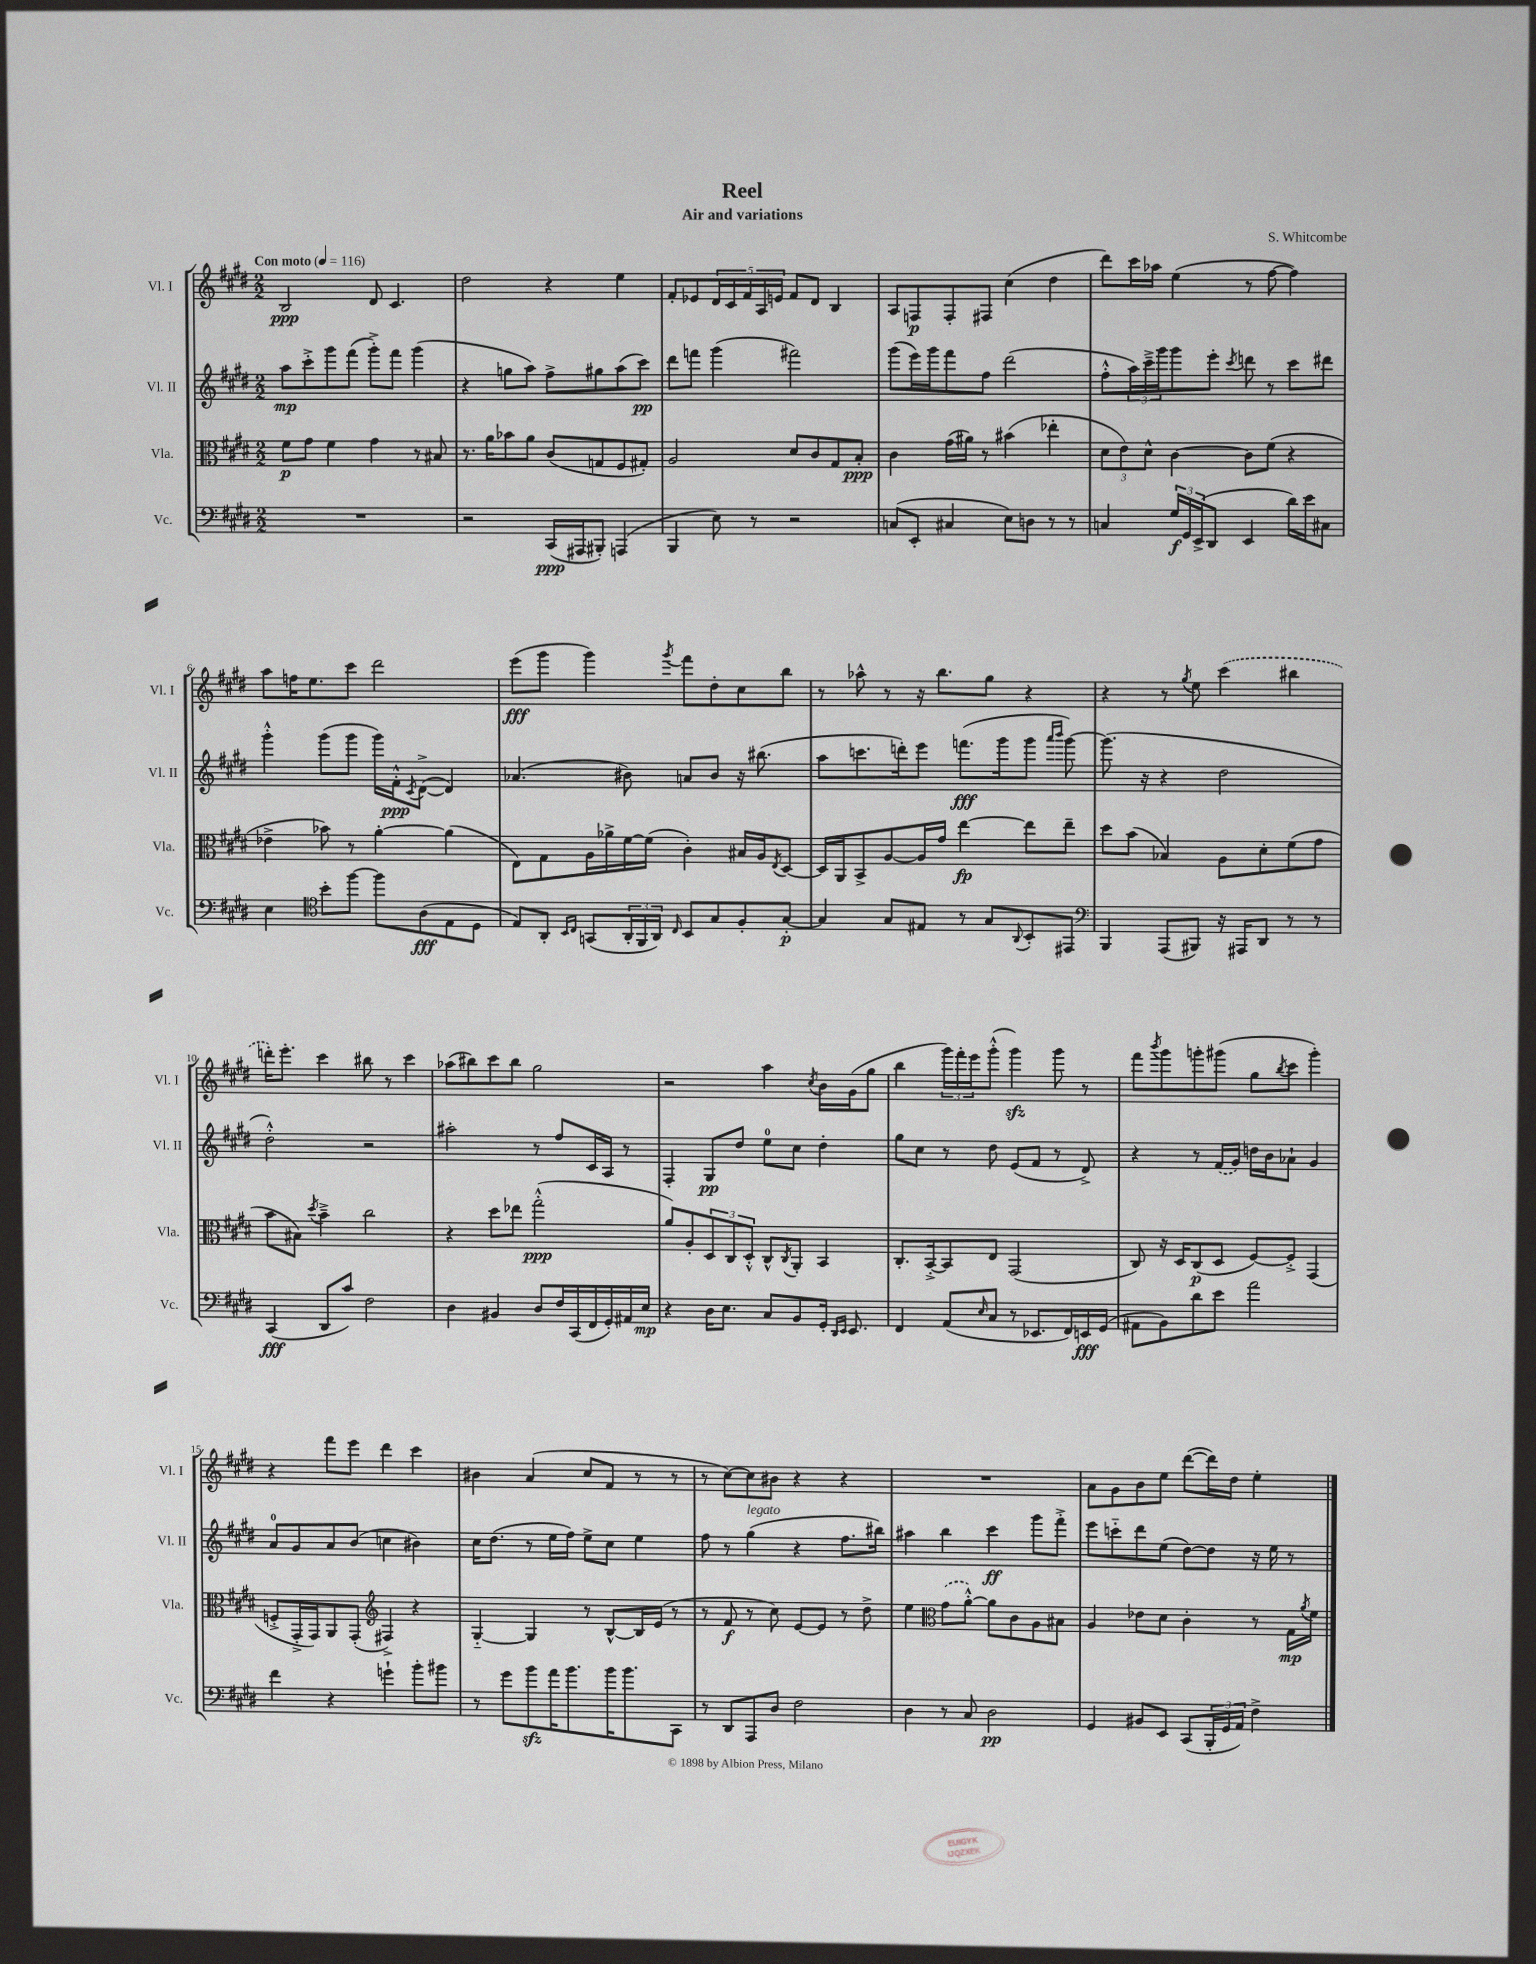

**kern	**kern	**kern	**kern
*staff4	*staff3	*staff2	*staff1
*clefF4	*clefC3	*clefG2	*clefG2
*k[f#c#g#d#]	*k[f#c#g#d#]	*k[f#c#g#d#]	*k[f#c#g#d#]
*M2/2	*M2/2	*M2/2	*M2/2
*MM116	*MM116	*MM116	*MM116
1r	8f#	8aa	2B
.	8g#	8ccc#'^	.
.	4f#	8ggg#	.
.	.	(8fff#	.
.	4g#	8ggg#'^)	8d#
.	.	8fff#	4.c#
.	8r	(4ggg#	.
.	8B#	.	.
=	=	=	=
2r	8.r	4r	2dd#
.	16a	.	.
.	8b-	8gg	.
.	8a	8aa)	.
(16CC#	(8c#	8ff#^	4r
16AAA#	.	.	.
8BBB#')	8G	8gg#	.
(4AAA	8F#	(8aa	4ee
.	8G#')	8ccc#)	.
=	=	=	=
4BBB	2A	8ddd#	8f#'
.	.	8fff	8e-
8E)	.	(4ggg#	20d#
.	.	.	20c#
.	.	.	20f#
8r	.	.	.
.	.	.	20A
.	.	.	20e
2r	8d#	2fff#)	8f#
.	8c#	.	8d#
.	8G#	.	4B
.	8B'	.	.
=	=	=	=
(8C	4c#	(8ggg#	8A
8EE'	.	16eee)	8F
.	.	16ggg#	.
4C#	(16g#	8fff#	8F'
.	16a#)	.	.
.	8r	8ff#	8F#
8E)	(4b#	(2ddd#	(4cc#
8D	.	.	.
8r	4ee-'	.	4dd#
8r	.	.	.
=	=	=	=
4C	12d#	8ff#'^^	8ddd#)
.	12e)	.	.
.	.	24aa)	16ccc#
.	12d#^^	24ccc#~^	.
.	.	.	16aa-
.	.	24ggg#	.
24G#	[4c#	8ggg#	(4ee
24GG#	.	.	.
(24EE^	.	.	.
8DD#	.	8eee'	.
.	.	8qccc#	.
4EE	8c#]	8ddd	8r
.	(8f#	8r	[8ff#
16d#)	4r	8ccc#	4ff#])
16e	.	.	.
8C#	.	8ddd#	.
=	=	=	=
4E	4e-^	4ggg#'^^	8aa
.	.	.	16ff
.	.	.	8.ee
*clefC4	*	*	*
8b'	8b-)	(8ggg#	.
[8ff#	8r	8ggg#	8ccc#
8ff#]	[4a'	16ggg#)	2ddd#
.	.	16f#'^^	.
.	.	8qc#	.
(8A	.	([8d#^	.
8E	(4a]	4d#])	.
8D#	.	.	.
=	=	=	=
8E)	8E)	(4.a-	(8eee
8AA'	8G#	.	8ggg#
16qqBB	.	.	.
16qqC#	.	.	.
(8GG	16A	.	4ggg#)
.	16a-^	.	.
24AA'	[16f#	8b#)	.
24FF#	.	.	.
.	(16f#]	.	.
24AA)	.	.	.
16qqC#	.	.	8qggg#
8BB	4c#')	8a	8fff#
8G#	.	8b#	8dd#'
8F#'	16B#	16r	8cc#
.	16A	(8.bb#	.
.	8qE	.	.
[8G#'	[8D#	.	8bb
=	=	=	=
4G#]	16D#]	8aa	8r
.	16AA	.	.
.	8BB^	8.ccc	8aa-^^
8G#	[8A	.	8r
.	.	16ddd')	.
8E#	16A]	8eee	16r
.	16g#	.	8.bb
8r	[4ee	(8.fff	.
8G#	.	.	8gg#
.	.	16ggg#	.
8qqAA	.	.	.
8BB'	8ee]	8ggg#	4r
.	.	16qqaaa	.
.	.	16qqbbb	.
8EE#	8ee~	[8ggg#)	.
=	=	=	=
*clefF4	*	*	*
4BBB	8dd#	(8.ggg#]	4r
.	(8b	.	.
.	.	16r	.
(8AAA	4B-)	4r	8r
.	.	.	8qgg#
8BBB#)	.	.	8ee
16r	8A	2dd#	(4ccc#
16AAA#	.	.	.
8DD#	8d#'	.	.
8r	(8f#	.	4bb#
8r	8g#	.	.
=	=	=	=
(4CC#	8b	2dd#'^^)	16ddd')
.	.	.	8.eee'
.	8B#)	.	.
.	8qdd#	.	.
8DD#	4b~^	.	4ccc#
8c#)	.	.	.
2F#	2cc#	2r	8bb#
.	.	.	8r
.	.	.	4ccc#
=	=	=	=
4D#	4r	2aa#'	(8aa-
.	.	.	8bb#)
4BB#	8dd#	.	8ccc#
.	8ee-	.	8bb#
8D#	(2gg#'^^	8r	2gg#
16F#	.	8ff#	.
(16CC#	.	.	.
16FF#	.	16c#	.
16GG#')	.	16A	.
16AA#	.	8r	.
16E	.	.	.
=	=	=	=
4r	8a)	4F#'	2r
.	8A'	.	.
16D#	12D#	8G#	.
8.E	.	.	.
.	12C#	.	.
.	.	8dd#	.
.	12D#'^^	.	.
8C#	8C#^^	8ee	4aa
.	8qC#	.	.
8BB	8AA'	8cc#	.
.	.	.	8qcc#
16GG#'	4BB	4dd#'	16b
16qqDD#	.	.	.
16qqEE	.	.	.
8.EE	.	.	(16g#
.	.	.	8gg#
=	=	=	=
4FF#	8.C#'	8gg#	4bb
.	.	8cc#	.
.	[16BB'^	.	.
(8AA	8BB]	8r	24ggg#)
.	.	.	24fff#'
.	.	.	24eee
16qqE	.	.	.
8C#	8E	8dd#	(8ggg#'^^
8r	(2GG#	(8e	4ggg#)
8.EE-	.	8f#	.
.	.	8r	8ggg#
16FF#)	.	.	.
16EE	.	8d#^)	8r
(16GG#	.	.	.
=	=	=	=
8AA#	8C#)	4r	8fff#
.	.	.	8qbbb
8BB)	16r	.	8ggg#
.	16D#	.	.
8d#	(8C#	8r	8ggg'
8e	8D#	(16f#	(8ggg#
.	.	16g#)	.
2a	[8F#)	16dd	8gg#
.	.	16b	.
.	.	.	8qbb
.	8F#'^]	8a-`	8ccc#
.	(4GG#	4g#	4ggg#')
=	=	=	=
4f#	8F'^	8a	4r
.	16GG#'^	8g#	.
.	16GG#)	.	.
4r	8AA	8a	8fff#
.	(8GG#'	(8b	8eee
*	*clefG2	*	*
4g`	4F#^)	4cc	4ddd#
8b'	4r	4b#)	4ccc#
8b#	.	.	.
=	=	=	=
8r	[4G#'~	16cc#	4b#
.	.	(8.dd#	.
8g#	.	.	.
8b	4G#]	8r	(4a
16a	.	16ee	.
8.b	.	16ff#)	.
.	8r	8ee^	8cc#
16b	[8B^^	8cc#	8f#
8.b	.	.	.
.	16B]	4ee	8r
.	(16e	.	.
8CC#	8r	.	8r
=	=	=	=
8r	8r	8ff#	8r
8DD#	8f#	8r	[8cc#)
8AAA	8r	(4gg#	8cc#]
8D#	8cc#)	.	8b#
2F#	[8e	4r	4r
.	8e]	.	.
.	8r	8.ff#	4r
.	8dd#^	.	.
.	.	16bb#)	.
=	=	=	=
4D#	4ee	4aa#	1r
*	*clefC3	*	*
8r	(8g#	4bb	.
8C#	[8a'^^)	.	.
2D#	8a]	4ccc#	.
.	8c#	.	.
.	8A	8ggg#	.
.	8B#	8fff#'^	.
=	=	=	=
4GG#	4A	8eee	8a
.	.	8ccc'~	8g#
8BB#	8e-	8ddd#	8b
8EE	8d#	(8ee	8ee
(8CC#	4c#'	[8dd#)	([8ddd#
24BBB'	.	8dd#]	16ddd#])
24GG#	.	.	.
.	.	.	16dd#
24AA)	.	.	.
4F#^	8r	16r	4ee'
.	.	16ee	.
.	16G#	8r	.
.	8qa	.	.
.	16f#	.	.
==	==	==	==
*-	*-	*-	*-
